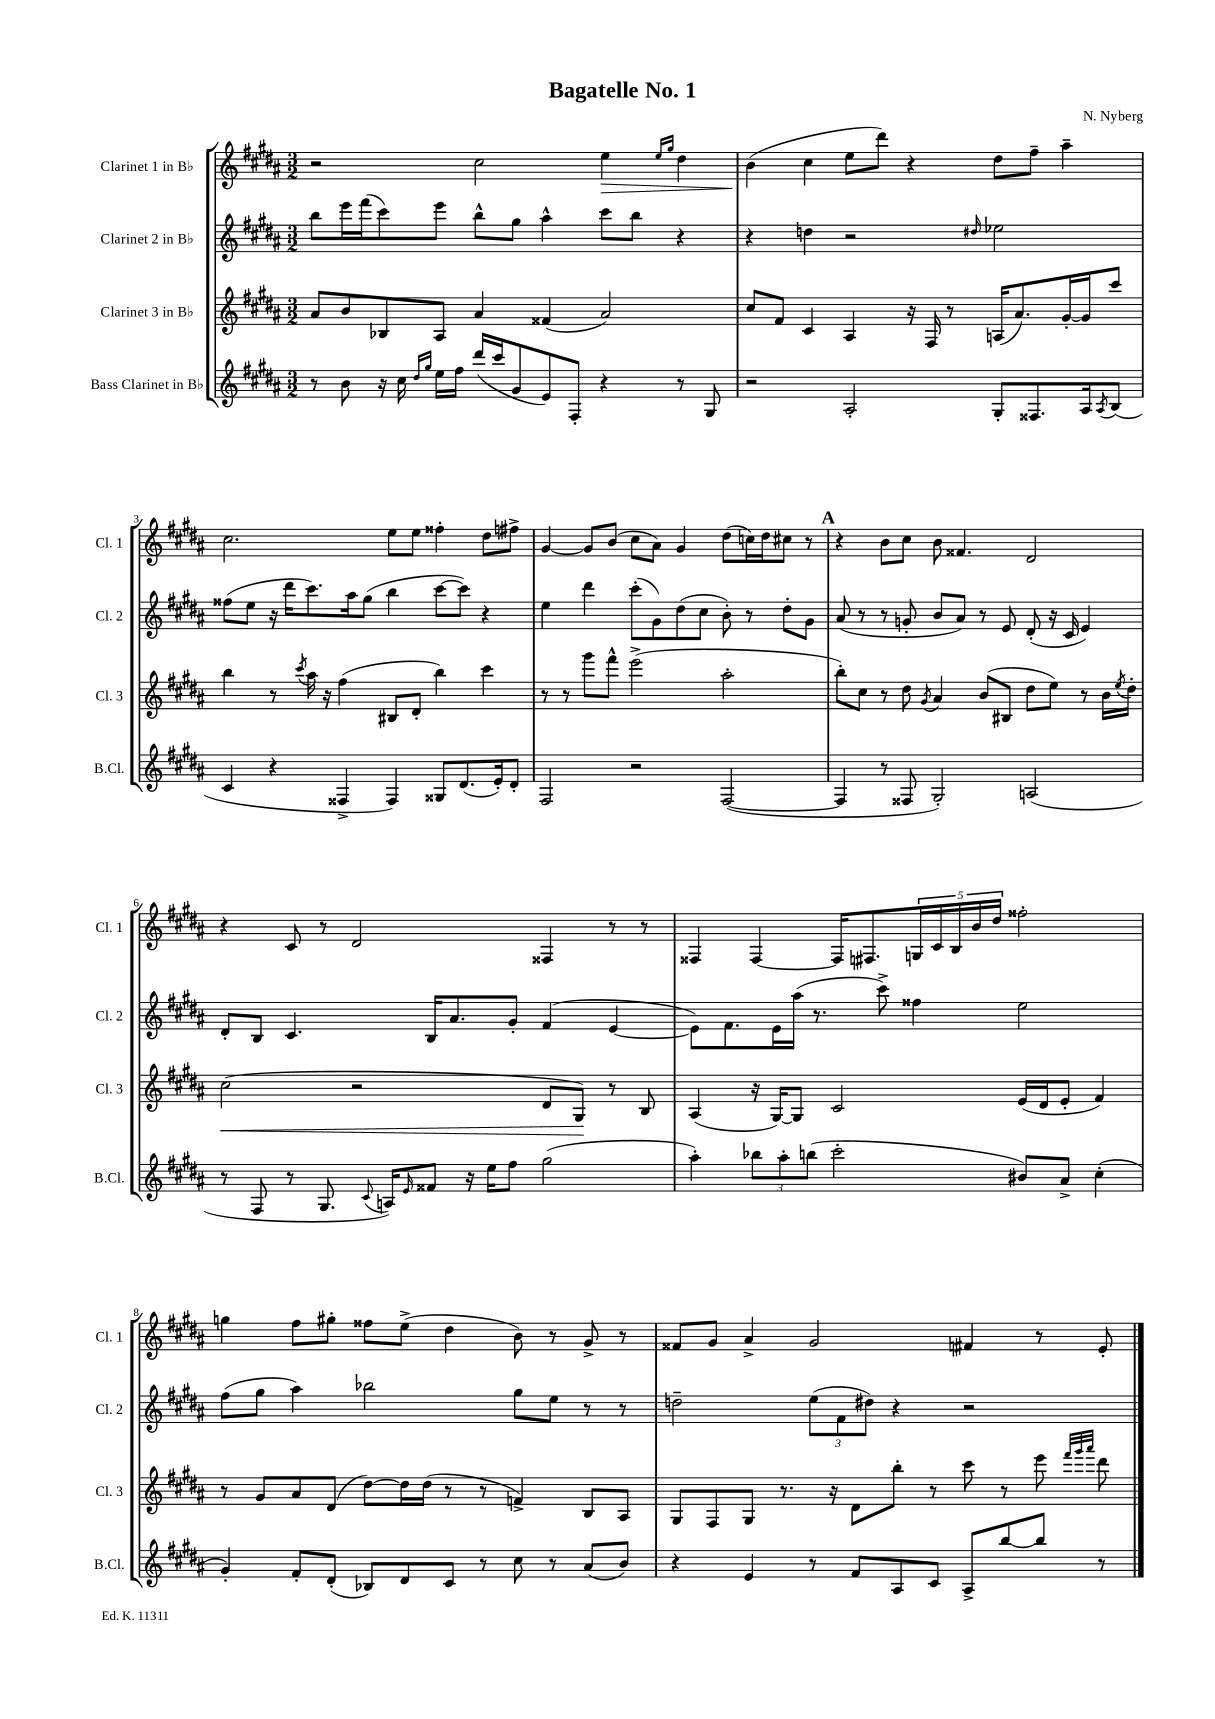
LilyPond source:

\header { title = "Bagatelle No. 1" composer = "N. Nyberg" }
<<
\new StaffGroup <<
\new Staff = "s0" \with { instrumentName = "Clarinet 1 in Bb" shortInstrumentName = "Cl. 1" } {
    \clef treble \key b \major \numericTimeSignature \time 3/2
    r2 cis''2 e''4\> \grace { e''16 gis''16 } dis''4 |
    b'4\!( cis''4 e''8 dis'''8) r4 dis''8 fis''8-- ais''4-- |
    cis''2. e''8 e''8 fisis''4-. dis''8 fis''8-> |
    gis'4~ gis'8 b'8( cis''8 ais'8) gis'4 dis''8( c''16) dis''16 cis''8 r8 |
    \mark \markup { \bold "A" } r4 b'8 cis''8 b'8 fisis'4. dis'2 |
    r4 cis'8 r8 dis'2 fisis4 r8 r8 |
    fisis4 fisis4~ fisis16 fis8. \tuplet 5/4 { g16 cis'16 b16 b'16 dis''16 } fisis''2-. |
    g''4 fis''8 gis''8-. fisis''8 e''8->( dis''4 b'8) r8 gis'8-> r8 |
    fisis'8 gis'8 ais'4-> gis'2 fis'4 r8 e'8-. \bar "|." |
}
\new Staff = "s1" \with { instrumentName = "Clarinet 2 in Bb" shortInstrumentName = "Cl. 2" } {
    \clef treble \key b \major \numericTimeSignature \time 3/2
    b''8 e'''16 fis'''16( cis'''8) e'''8 b''8-^ gis''8 ais''4-^ cis'''8 b''8 r4 |
    r4 d''4 r2 \grace { dis''16 } ees''2 |
    fisis''8( e''8 r16 dis'''16 cis'''8.) ais''16 gis''8( b''4 cis'''8~ cis'''8) r4 |
    e''4 dis'''4 cis'''8-.( gis'8) dis''8( cis''8 b'8-.) r8 dis''8-. gis'8 |
    \mark \markup { \bold "A" } ais'8( r8 r8 g'8-. b'8 ais'8) r8 e'8 dis'8-.( r16 cis'16 e'4) |
    dis'8-. b8 cis'4. b16 ais'8. gis'8-. fis'4( e'4~ |
    e'8) fis'8. e'16 ais''16( r8. cis'''8->) fisis''4 e''2 |
    fis''8( gis''8 ais''4) bes''2 gis''8 e''8 r8 r8 |
    d''2-- \tuplet 3/2 { e''8( fis'8 dis''8) } r4 r2 \bar "|." |
}
\new Staff = "s2" \with { instrumentName = "Clarinet 3 in Bb" shortInstrumentName = "Cl. 3" } {
    \clef treble \key b \major \numericTimeSignature \time 3/2
    ais'8 b'8 bes8 ais8 ais'4 fisis'4( ais'2) |
    cis''8 fis'8 cis'4 ais4 r16 fis16 r8 a16( ais'8.) gis'16~-. gis'16 cis'''8 |
    b''4 r8 \acciaccatura { cis'''8 } ais''16 r16 fis''4( bis8 dis'8-. b''4) cis'''4 |
    r8 r8 gis'''8 fis'''8-^ e'''2->( ais''2-. |
    \mark \markup { \bold "A" } b''8-.) cis''8 r8 dis''8 \acciaccatura { gis'8 } ais'4 b'8( bis8 dis''8 e''8) r8 b'16 \acciaccatura { e''8 } dis''16-. |
    cis''2\<( r2 dis'8 gis8\!) r8 b8 |
    ais4( r16 gis16~) gis8 cis'2 e'16( dis'16 e'8-. fis'4) |
    r8 gis'8 ais'8 dis'8( dis''8~) dis''16 dis''16( r8 r8 f'4->) b8 ais8 |
    gis8 fis8 gis8 r8. r16 dis'8 b''8-. r8 cis'''8 r8 e'''8 \grace { fis'''32 gis'''32 ais'''32 } dis'''8 \bar "|." |
}
\new Staff = "s3" \with { instrumentName = "Bass Clarinet in Bb" shortInstrumentName = "B.Cl." } {
    \clef treble \key b \major \numericTimeSignature \time 3/2
    r8 b'8 r16 cis''16 \grace { dis''16 gis''16 } e''16 fis''16 dis'''16( cis'''16 gis'8 e'8) fis8-. r4 r8 gis8 |
    r2 ais2-. gis8-. fisis8. ais16 \acciaccatura { ais8 } b8( |
    cis'4 r4 fisis4-> fisis4) gisis8 dis'8.( e'16-.) dis'8-. |
    fis2 r2 fis2~( |
    \mark \markup { \bold "A" } fis4 r8 fisis8 gis2-.) a2( |
    r8 fis8 r8 gis8. \appoggiatura { cis'8 } a16) \grace { e'16 } fisis'8 r16 e''16 fis''8 gis''2( |
    ais''4-.) \tuplet 3/2 { bes''8 ais''8-. b''8( } cis'''2-. bis'8) ais'8-> cis''4-.( |
    gis'4-.) fis'8-. dis'8-.( bes8) dis'8 cis'8 r8 cis''8 r8 ais'8( b'8) |
    r4 e'4 r8 fis'8 ais8 cis'8 ais8-> b''8~ b''8 r8 \bar "|." |
}
>>
>>
